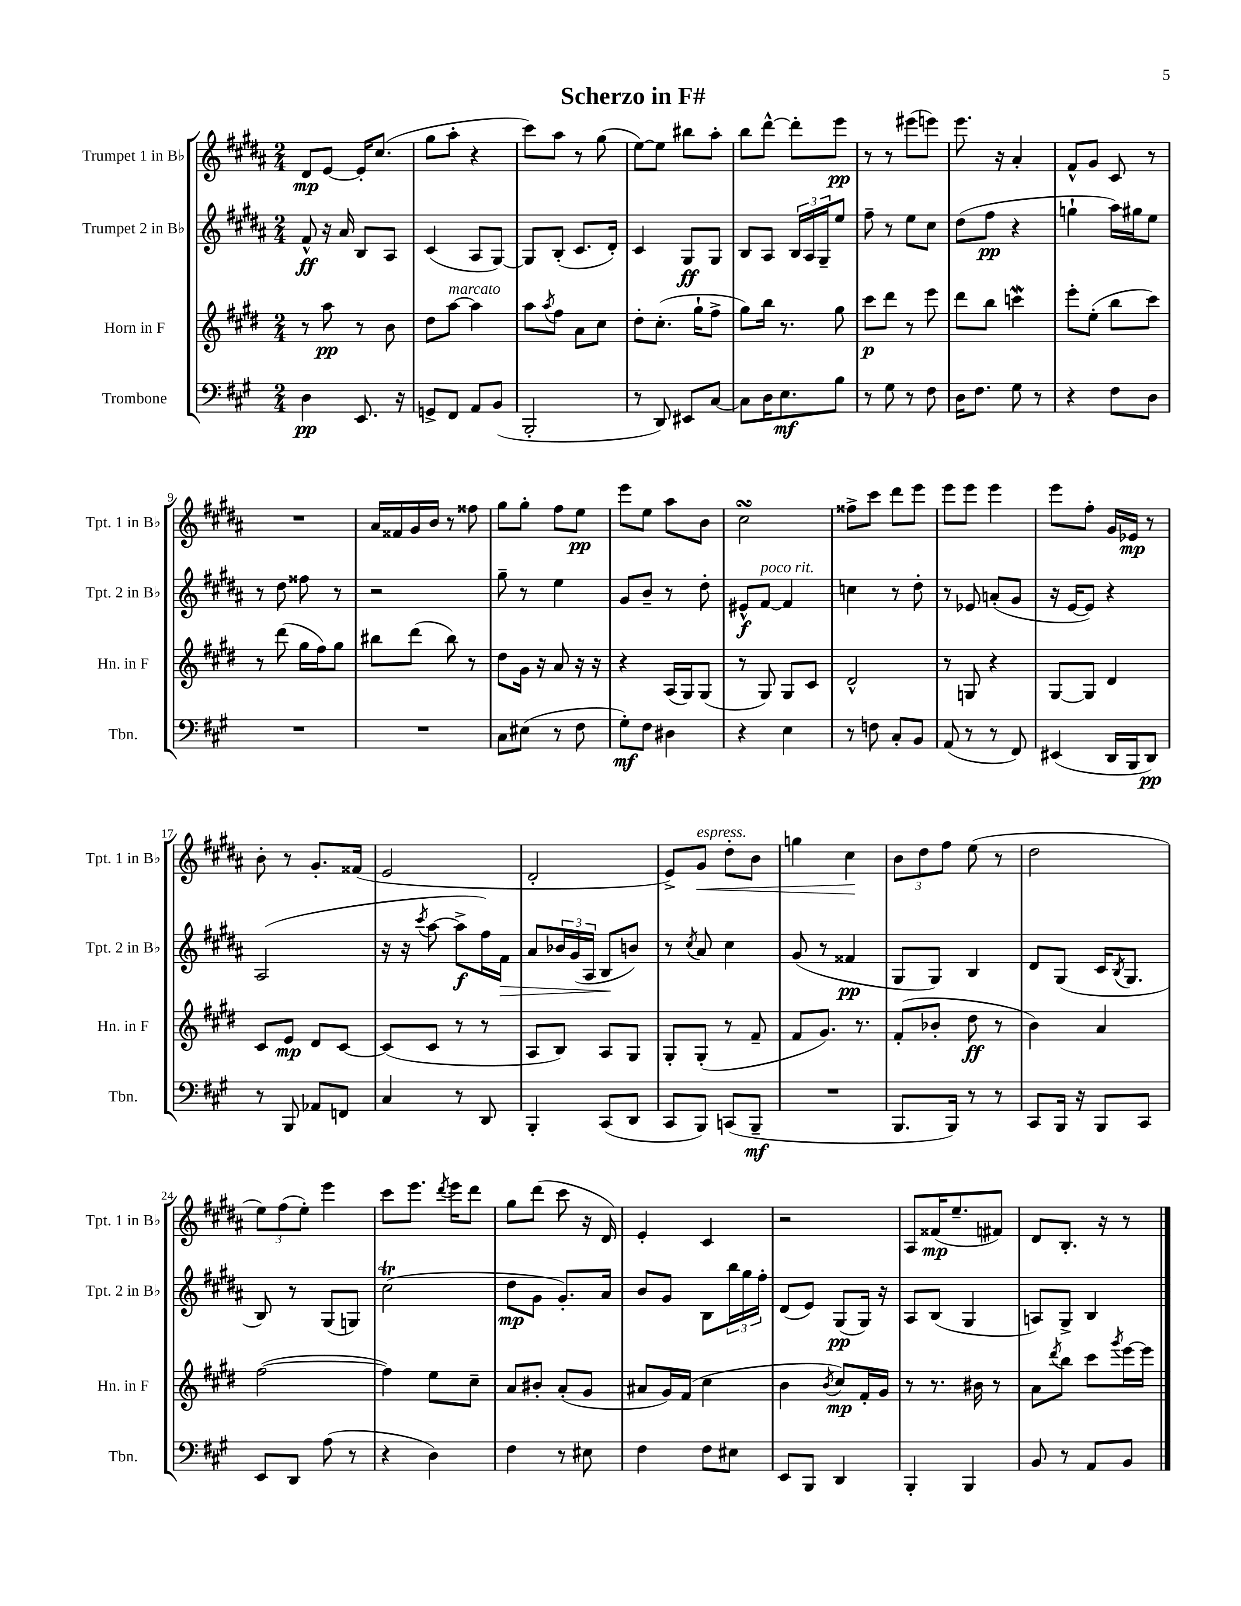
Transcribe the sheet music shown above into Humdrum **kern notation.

**kern	**kern	**kern	**kern
*staff4	*staff3	*staff2	*staff1
*clefF4	*clefG2	*clefG2	*clefG2
*k[f#c#g#]	*k[f#c#g#d#]	*k[f#c#g#d#a#]	*k[f#c#g#d#a#]
*M2/4	*M2/4	*M2/4	*M2/4
4D	8r	8f#^^	8d#
.	8aa	16r	[8e
.	.	16a#	.
8.EE	8r	8B	16e']
.	.	.	(8.cc#
.	8b	8A#	.
16r	.	.	.
=	=	=	=
8GG^	8dd#	(4c#	8gg#
8FF#	[8aa	.	8aa#'
8AA	4aa]	8A#	4r
(8BB	.	[8G#)	.
=	=	=	=
2BBB'	8aa	8G#]	8ccc#)
.	8qaa	.	.
.	8ff#	(8B'	8aa#
.	8a	8.c#	8r
.	8cc#	.	(8gg#
.	.	16d#')	.
=	=	=	=
8r	8dd#'	4c#	[8ee)
8DD)	(8.cc#'	.	8ee]
8EE#	.	8G#	8bb#
.	16gg#`	.	.
[8C#	8ff#^	8G#	8aa#'
=	=	=	=
8C#]	8gg#)	8B	8bb
16D	16bb	8A#	[8ddd#^^
8.E	8.r	.	.
.	.	24B	8ddd#']
.	.	24A#	.
.	.	24G#~	.
8B	8gg#	8ee	8eee
=	=	=	=
8r	8ccc#	8ff#~	8r
8G#	8ddd#	8r	8r
8r	8r	8ee	(8eee#
8F#	8eee	8cc#	8eee)
=	=	=	=
16D	8ddd#	(8dd#	8.eee
8.F#	.	.	.
.	8bb	8ff#	.
.	.	.	16r
8G#	4ccc	4r	4a#'
8r	.	.	.
=	=	=	=
4r	8eee'	4gg`	8f#^^
.	(8ee'	.	8g#
8F#	8bb	16aa#)	8c#
.	.	16gg#	.
8D	8ccc#)	8ee	8r
=	=	=	=
2r	8r	8r	2r
.	(8ddd#	8dd#	.
.	16gg#	8ff##	.
.	16ff#)	.	.
.	8gg#	8r	.
=	=	=	=
2r	8bb#	2r	16a#
.	.	.	16f##
.	(8ddd#	.	16g#
.	.	.	16b
.	8bb#)	.	8r
.	8r	.	8ff##
=	=	=	=
8C#	8dd#	8gg#~	8gg#
(8E#	16g#	8r	8gg#'
.	16r	.	.
8r	8a	4ee	8ff#
8F#	16r	.	8ee
.	16r	.	.
=	=	=	=
8G#')	4r	8g#	8eee
8F#	.	8b~	8ee
4D#	(16A	8r	8aa#
.	16G#)	.	.
.	(8G#	8dd#'	8b
=	=	=	=
4r	8r	8e#^^	2cc#
.	8G#)	[8f#	.
4E	8G#	4f#]	.
.	8c#	.	.
=	=	=	=
8r	2d#^^	4cc	8ff##^
8F	.	.	8ccc#
8C#'	.	8r	8ddd#
8BB	.	8dd#'	8eee
=	=	=	=
(8AA	8r	8r	8eee
8r	8G	8e-	8eee
8r	4r	(8a'	4eee
8FF#)	.	8g#	.
=	=	=	=
(4EE#	[8G#	16r	8eee
.	.	[16e	.
.	8G#]	8e])	8ff#'
16DD	4d#	4r	16g#
16BBB	.	.	16e-
8DD)	.	.	8r
=	=	=	=
8r	8c#	(2A#	8b'
8BBB	8e	.	8r
8AA-	8d#	.	8.g#'
8FF	[8c#	.	.
.	.	.	(16f##
=	=	=	=
4C#	(8c#]	16r	2e
.	.	16r	.
.	.	8qccc#	.
.	8c#	[8aa#	.
8r	8r	8aa#^]	.
8DD	8r	16ff#)	.
.	.	16f#	.
=	=	=	=
4BBB'	8A	8a#	2d#'
.	8B)	24b-	.
.	.	(24g#	.
.	.	24A#	.
(8CC#	8A	8B	.
8DD	8G#	8b)	.
=	=	=	=
8CC#	8G#'	8r	8e^)
.	.	8qcc#	.
8BBB)	(8G#'	8a#	8g#
(8CC	8r	4cc#	8dd#'
8BBB~	8f#~	.	8b
=	=	=	=
2r	8f#	(8g#	4gg
.	8.g#)	8r	.
.	.	4f##	4cc#
.	8.r	.	.
=	=	=	=
8.BBB	(8f#'	8G#	12b
.	.	.	12dd#
.	8b-'	8G#)	.
.	.	.	12ff#
16BBB)	.	.	.
8r	8dd#	4B	(8ee
8r	8r	.	8r
=	=	=	=
8CC#	4b)	8d#	2dd#
16BBB	.	(8G#	.
16r	.	.	.
8BBB	4a	16c#	.
.	.	8qB	.
.	.	8.G#	.
8CC#	.	.	.
=	=	=	=
8EE	([2ff#	8B)	12ee)
.	.	.	(12ff#
8DD	.	8r	.
.	.	.	12ee')
(8A	.	(8G#	4eee
8r	.	8G)	.
=	=	=	=
4r	4ff#])	(2cc#	8ccc#
.	.	.	8.eee
4D)	8ee	.	.
.	.	.	8qddd#
.	.	.	16eee
.	8cc#~	.	8ddd#
=	=	=	=
4F#	8a	8dd#	8gg#
.	8b#'	8g#	(8ddd#
8r	(8a'	8.g#')	8ccc#
8E#	8g#	.	16r
.	.	16a#	16d#)
=	=	=	=
4F#	8a#	8b	4e'
.	16g#)	8g#	.
.	(16f#	.	.
8F#	4cc#	8B	4c#
8E#	.	24bb	.
.	.	24gg#	.
.	.	24ff#'	.
=	=	=	=
8EE	4b	(8d#	2r
8BBB	.	8e)	.
.	8qb	.	.
4DD	8cc#)	(8G#	.
.	16f#'	16G#)	.
.	16g#	16r	.
=	=	=	=
4BBB'	8r	8A#	8A#
.	8.r	(8B	(16f##
.	.	.	8.ee~
4BBB	.	4G#	.
.	16b#	.	.
.	8r	.	8f#)
=	=	=	=
8BB	8a	8A)	8d#
.	8qddd#	.	.
8r	8bb	8G#^	8.B'
8AA	8ccc#	4B	.
.	.	.	16r
.	8qggg#	.	.
8BB	[16eee	.	8r
.	16eee]	.	.
==	==	==	==
*-	*-	*-	*-
